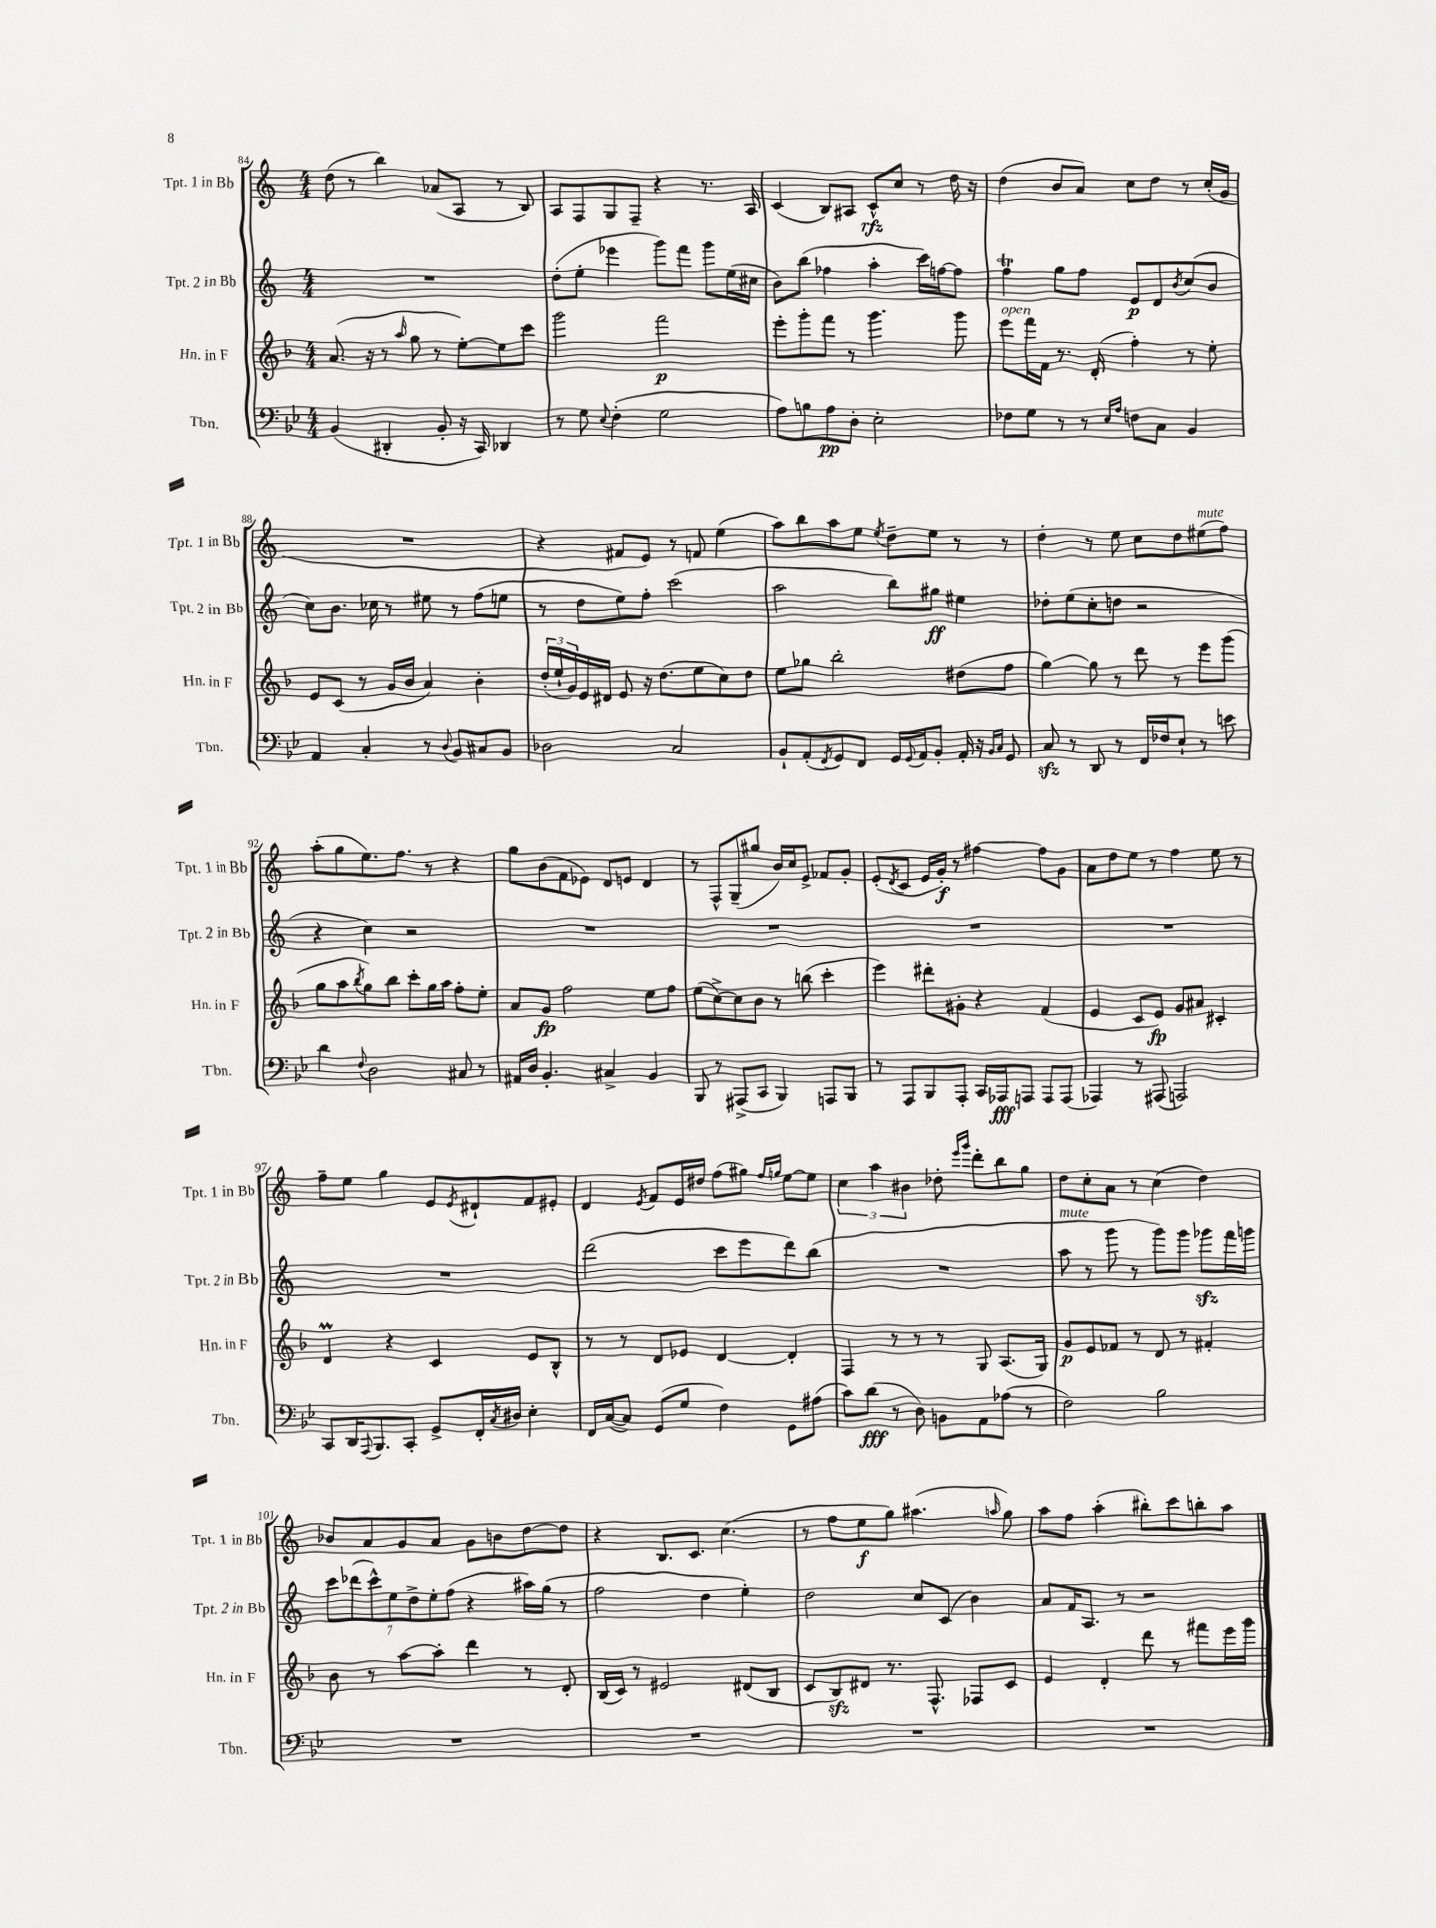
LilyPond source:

<<
\new StaffGroup <<
\new Staff = "s0" \with { instrumentName = "Tpt. 1 in Bb" shortInstrumentName = "Tpt. 1 in Bb" } {
    \clef treble \key c \major \numericTimeSignature \time 4/4
    d''8( r8 b''4) aes'8( a8 r8 b8) |
    a8 f8 g8 f8-- r4 r8. a16 |
    c'4( b8) ais8 c'8-^\rfz c''8 r8 d''16 r16 |
    d''4( b'8 a'8) c''8 d''8 r8 c''16-.( g'16 |
    R1 |
    r4 fis'8 e'8) r8 f'8 e''4( |
    a''8) b''8 a''8 e''8 \acciaccatura { e''8 } d''8-- e''8 r8 r8 |
    d''4-. r8 e''8 c''8 d''8 eis''8^\markup { \italic "mute" }( f''8) |
    a''8-.( g''8 e''8.) f''8. r8 r4 |
    g''8 b'8( f'8 ees'8) d'8 e'8 d'4 |
    r8 f8-^ g8--( gis''8 b'16) c''16 e'8-> fes'8 g'8-. |
    e'8-.( \acciaccatura { d'8 } c'8 e'16 g'16-.\f) r8 fis''4~ fis''8 g'8 |
    a'8 d''8 e''8 r8 f''4 e''8 r8 |
    f''8-- e''8 g''4 e'8 \acciaccatura { e'8 } dis'8-! f'8 eis'8-. |
    d'4 \acciaccatura { e'8 } f'8 e'16 dis''16 f''8( gis''8) \grace { f''16 g''16 } e''8~ e''8 |
    \tuplet 3/2 { c''4 a''4 bis'4 } des''8-. \grace { e'''16 g'''16 } d'''8-. b''8 g''8 |
    d''8 c''8-. a'8 r8 c''4( d''4) |
    bes'8 a'8 g'8 a'8 g'8 b'8 d''8~ d''8 |
    r4 b8. c'8. c''4.( |
    r8 f''8 e''8\f g''8) ais''4.( \grace { a''16 } g''8) |
    a''8 f''8 a''4-.( bis''8-.) c'''8 b''8-. a''8 \bar "|." |
}
\new Staff = "s1" \with { instrumentName = "Tpt. 2 in Bb" shortInstrumentName = "Tpt. 2 in Bb" } {
    \clef treble \key c \major \numericTimeSignature \time 4/4
    R1 |
    d''8-.( e''8-. ees'''4 g'''8) f'''8 g'''8 e''16( cis''16 |
    b'8) b''8( fes''4 a''4-. c'''16) f''16~ f''8 |
    f''4\trill g''8 f''8 e'8\p d'8 \acciaccatura { b'8 } c''8( b'8 |
    c''8) b'8. ces''16 r8 eis''8 r8 f''8( e''8 |
    r8 d''8 e''8) f''8-. c'''2( |
    a''2 b''8) gis''8\ff eis''4 |
    des''8-. e''8( c''8-. d''8 r2 |
    r4 c''4) r2 |
    R1 |
    R1 |
    R1 |
    R1 |
    R1 |
    d'''2( c'''8 e'''8 d'''8) b''8( |
    R1 |
    a''8^\markup { \italic "mute" } r8 g'''8 r8 g'''8) g'''8 ges'''8\sfz f'''16 g'''16 |
    \tuplet 7/4 { c'''8 des'''8( c'''8-^) e''8 d''8-> e''8-. f''8( } r4 ais''16) g''16( r8 |
    f''2 d''4 e''4-.) |
    d''2 c''8 c'8( b'4) |
    a'8 f'16 a8. r8 r2 \bar "|." |
}
\new Staff = "s2" \with { instrumentName = "Hn. in F" shortInstrumentName = "Hn. in F" } {
    \clef treble \key f \major \numericTimeSignature \time 4/4
    a'8.( r16 r8 \grace { a''16 } g''8 r8 e''8~-.) e''8 c'''8 |
    g'''2 f'''2\p |
    e'''8-. g'''8-. f'''8 r8 g'''4. g'''8 |
    e'''8^\markup { \italic "open" } f'''16 f'16 r8. d'16-.( f''4-.) r8 e''8-. |
    e'8 c'8( r8 g'16 bes'16 a'4) bes'4-. |
    \tuplet 3/2 { d''16-.( e''16-! g'16) } e'16 dis'16 e'8 r16 d''8.( e''8 c''8) d''8 |
    e''8 ges''8 bes''2-. dis''8( f''8 |
    g''4~) g''8 r8 d'''8 r8 e'''8 g'''8( |
    g''8 a''8 \acciaccatura { bes''8 } g''8) bes''8 c'''8-. g''16 a''16 f''8-. e''8-. |
    a'8 g'8\fp f''2 e''8 f''8 |
    e''8( c''8~->) c''8 bes'8 r8 b''8( c'''4-. |
    e'''4) dis'''8-. gis'8-. r4 f'4( |
    e'4 c'8 e'8\fp) g'8 ais'8 cis'4-. |
    d'4\prall r4 c'4 e'8 bes8-^ |
    r8 r8 d'8 ees'8 d'4~ d'4-. |
    f4 r8 r8 r8 g8 a8.( g16) |
    g'8\p e'8 fes'8 r8 d'8 r8 fis'4-. |
    bes'8 r8 a''8~ a''8-. d'''4 r8 d'8-. |
    bes16( c'16) r8 eis'2 dis'8( bes8 |
    c'8 bes8\sfz) dis'8 r8. f8.-^ fes8 c'8 |
    e'4 d'4-. d'''8 r8 fis'''8 e'''16 g'''16 \bar "|." |
}
\new Staff = "s3" \with { instrumentName = "Tbn." shortInstrumentName = "Tbn." } {
    \clef bass \key bes \major \numericTimeSignature \time 4/4
    bes,4( dis,4-. bes,8-. r16 c,16) des,4 |
    r8 g8 \appoggiatura { ees8 } f4-.( g2 |
    a8) b8 a8\pp d8-. ees2-. |
    fes8 g8 r8 r8 \grace { ees16 a16 } f8 c8 bes,4 |
    a,4 c4-. r8 \appoggiatura { d8 } bes,8 cis8 bes,8 |
    des2 c2 |
    bes,8-! a,8-.( \acciaccatura { f,8 } g,8) f,8 g,16 \appoggiatura { g,8 } a,16 bes,8-. a,16-. r16 \grace { bes,16 c16 } g,8 |
    c8\sfz r8 d,8 r8 f,16 fes16 ees8-! r8 e'8 |
    d'4 \appoggiatura { f8 } d2 cis8 r8 |
    ais,16 d16 bes,4.-. cis4-> bes,4 |
    bes,,8 r8 ais,,8->( c,8 bes,,4) a,,8 bes,,8 |
    r8 a,,8 bes,,8 a,,8-. c,16 aes,,16\fff a,,8 a,,8 a,,8( |
    aes,,4) r8 ais,,8( a,,2) |
    c,8 d,16 \appoggiatura { a,,8 } bes,,8. c,8-. g,8-> f,16-. \acciaccatura { c8 } dis16 ees4-. |
    f,16 c16~( c8) g,8( g8 f4) g,8 ais8( |
    c'8) d'8\fff( r8 d8) b,8 a,8 aes8( r8 |
    f2) bes2 |
    R1 |
    R1 |
    R1 |
    R1 \bar "|." |
}
>>
>>
\layout { \context { \Score currentBarNumber = #84 } }
